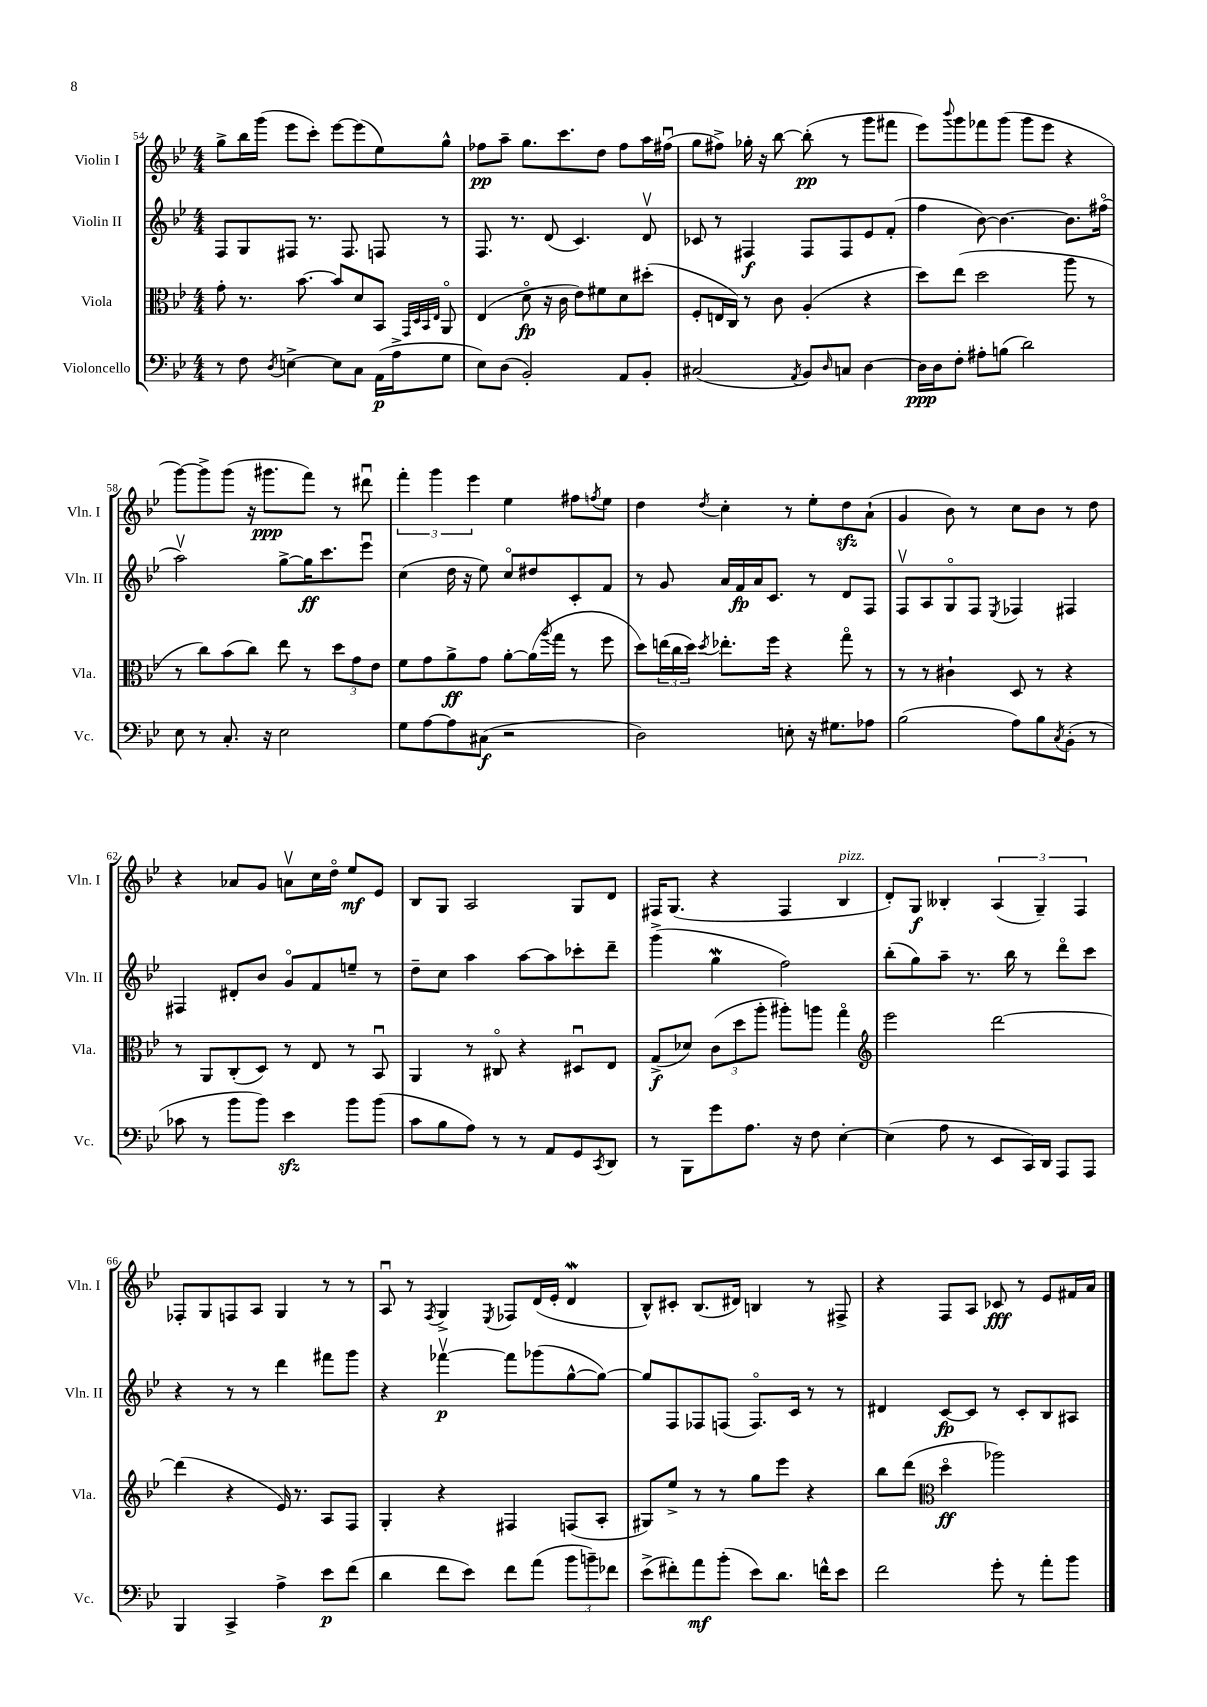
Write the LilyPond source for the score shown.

<<
\new StaffGroup <<
\new Staff = "s0" \with { instrumentName = "Violin I" shortInstrumentName = "Vln. I" } {
    \clef treble \key bes \major \numericTimeSignature \time 4/4
    g''8-> bes''16 g'''16( ees'''8 c'''8-.) ees'''8~ ees'''8( ees''8) g''8-^ |
    fes''8\pp a''8-- g''8. c'''8. d''8 fes''8 a''16 fis''16\downbow( |
    g''8 fis''8->) ges''16-. r16 bes''8~ bes''8-.\pp( r8 g'''8 fis'''8 |
    ees'''8) \appoggiatura { bes'''8 } g'''8 fes'''8 g'''8( g'''8 ees'''8 r4 |
    g'''8~) g'''8-> g'''8( r16 gis'''8.\ppp f'''8) r8 dis'''8\downbow |
    \tuplet 3/2 { f'''4-. g'''4 ees'''4 } ees''4 fis''8 \acciaccatura { f''8 } ees''8 |
    d''4 \acciaccatura { d''8 } c''4-. r8 ees''8-. d''8\sfz a'8-!( |
    g'4 bes'8) r8 c''8 bes'8 r8 d''8 |
    r4 aes'8 g'8 a'8\upbow c''16 d''16\flageolet ees''8\mf ees'8 |
    bes8 g8 a2 g8 d'8 |
    fis16 g8.( r4 fis4 bes4^\markup { \italic "pizz." } |
    d'8-.) g8\f beses4-. \tuplet 3/2 { a4( g4--) f4 } |
    fes8-. g8 f8 a8 g4 r8 r8 |
    a8\downbow r8 \acciaccatura { f8 } g4-> \acciaccatura { ees8 } fes8 d'16( ees'16-. d'4\mordent |
    bes8-^) cis'8-. bes8.( dis'16) b4 r8 fis8-> |
    r4 f8 a8 ces'8\fff r8 ees'8 fis'16 a'16 \bar "|." |
}
\new Staff = "s1" \with { instrumentName = "Violin II" shortInstrumentName = "Vln. II" } {
    \clef treble \key bes \major \numericTimeSignature \time 4/4
    f8 g8 fis8 r8. fis8. f8 r8 |
    f8. r8. d'8( c'4.) d'8\upbow |
    ces'8 r8 fis4\f fis8 fis8 ees'8 f'8-.( |
    f''4 bes'8~) bes'4.~ bes'8. fis''16\flageolet( |
    a''2\upbow) g''8~-> g''16\ff c'''8. ees'''8\downbow |
    c''4( d''16 r16 ees''8) c''8\flageolet dis''8 c'8-. f'8 |
    r8 g'8 a'16 f'16\fp a'16 c'8. r8 d'8 f8 |
    f8\upbow a8 g8\flageolet f8 \acciaccatura { ees8 } fes4 fis4 |
    fis4 dis'8-. bes'8 g'8\flageolet f'8 e''8-- r8 |
    d''8-- c''8 a''4 a''8~ a''8 ces'''8-. d'''8-- |
    g'''4->( g''4\mordent f''2) |
    bes''8-.( g''8) a''8-- r8. bes''16 r8 d'''8\flageolet c'''8 |
    r4 r8 r8 d'''4 fis'''8 g'''8 |
    r4 fes'''4~\upbow\p fes'''8 ges'''8( g''8~-^ g''8~) |
    g''8 f8 fes8 f8( f8.\flageolet) c'16 r8 r8 |
    dis'4 c'8~\fp c'8 r8 c'8-. bes8 ais8 \bar "|." |
}
\new Staff = "s2" \with { instrumentName = "Viola" shortInstrumentName = "Vla." } {
    \clef alto \key bes \major \numericTimeSignature \time 4/4
    g'8-. r8. bes'8.~ bes'8 d'8 bes,8 \grace { g,32 d32 bes,32 ees32 } a,8\flageolet |
    ees4( d'8\flageolet\fp r16 c'16 ees'8) fis'8 d'8 dis''8-.( |
    f8-. e16 c16) r8 c'8 a4-.( r4 |
    d''8) ees''8( d''2 a''8 r8 |
    r8 c''8) bes'8( c''8) ees''8 r8 \tuplet 3/2 { d''8 g'8 ees'8 } |
    f'8 g'8 a'8->\ff g'8 a'8~-. a'16( \acciaccatura { a''8 } g''16 r8 f''8 |
    d''8) \tuplet 3/2 { e''16( c''16 d''16) } \acciaccatura { d''8 } ees''8.-. f''16 r4 g''8\flageolet r8 |
    r8 r8 cis'4-! d8 r8 r4 |
    r8 a,8 c8-.( d8) r8 ees8 r8 bes,8\downbow |
    a,4 r8 cis8\flageolet r4 dis8\downbow ees8 |
    g8->\f( des'8) \tuplet 3/2 { c'8( d''8 a''8-. } ais''8-.) a''8 g''4\flageolet |
    \clef treble ees'''2 d'''2~ |
    d'''4( r4 ees'16) r8. a8 f8 |
    g4-. r4 fis4 f8( a8-. |
    gis8) ees''8-> r8 r8 g''8 ees'''8 r4 |
    bes''8 d'''8( \clef alto d''4\flageolet\ff aes''2) \bar "|." |
}
\new Staff = "s3" \with { instrumentName = "Violoncello" shortInstrumentName = "Vc." } {
    \clef bass \key bes \major \numericTimeSignature \time 4/4
    r8 f8 \acciaccatura { d8 } e4~-> e8 c8 a,16\p( a16-> g8 |
    ees8) d8( bes,2-.) a,8 bes,8-. |
    cis2( \acciaccatura { a,8 } bes,8) \grace { d16 } c8 d4~ |
    d16\ppp d16 f8-. ais8-. b8( d'2) |
    ees8 r8 c8.-. r16 ees2 |
    g8 a8~ a8 cis8\f( r2 |
    d2) e8-. r16 gis8. aes8 |
    bes2( a8) bes8 \acciaccatura { c8 } bes,8-.( r8 |
    ces'8 r8 bes'8 bes'8) ees'4\sfz bes'8 bes'8( |
    c'8 bes8 a8) r8 r8 a,8 g,8 \acciaccatura { c,8 } d,8 |
    r8 bes,,8 g'8 a8. r16 f8 ees4~-. |
    ees4( a8 r8 ees,8 c,16) d,16 a,,8 a,,8 |
    bes,,4 c,4-> a4-> ees'8\p f'8( |
    d'4 f'8 ees'8) f'8 a'8( \tuplet 3/2 { bes'8 b'8--) fes'8 } |
    ees'8->( fis'8-.) a'8\mf bes'8-.( ees'8) d'8. f'16-^ ees'8 |
    f'2 g'8-. r8 a'8-. bes'8 \bar "|." |
}
>>
>>
\layout { \context { \Score currentBarNumber = #54 } }
